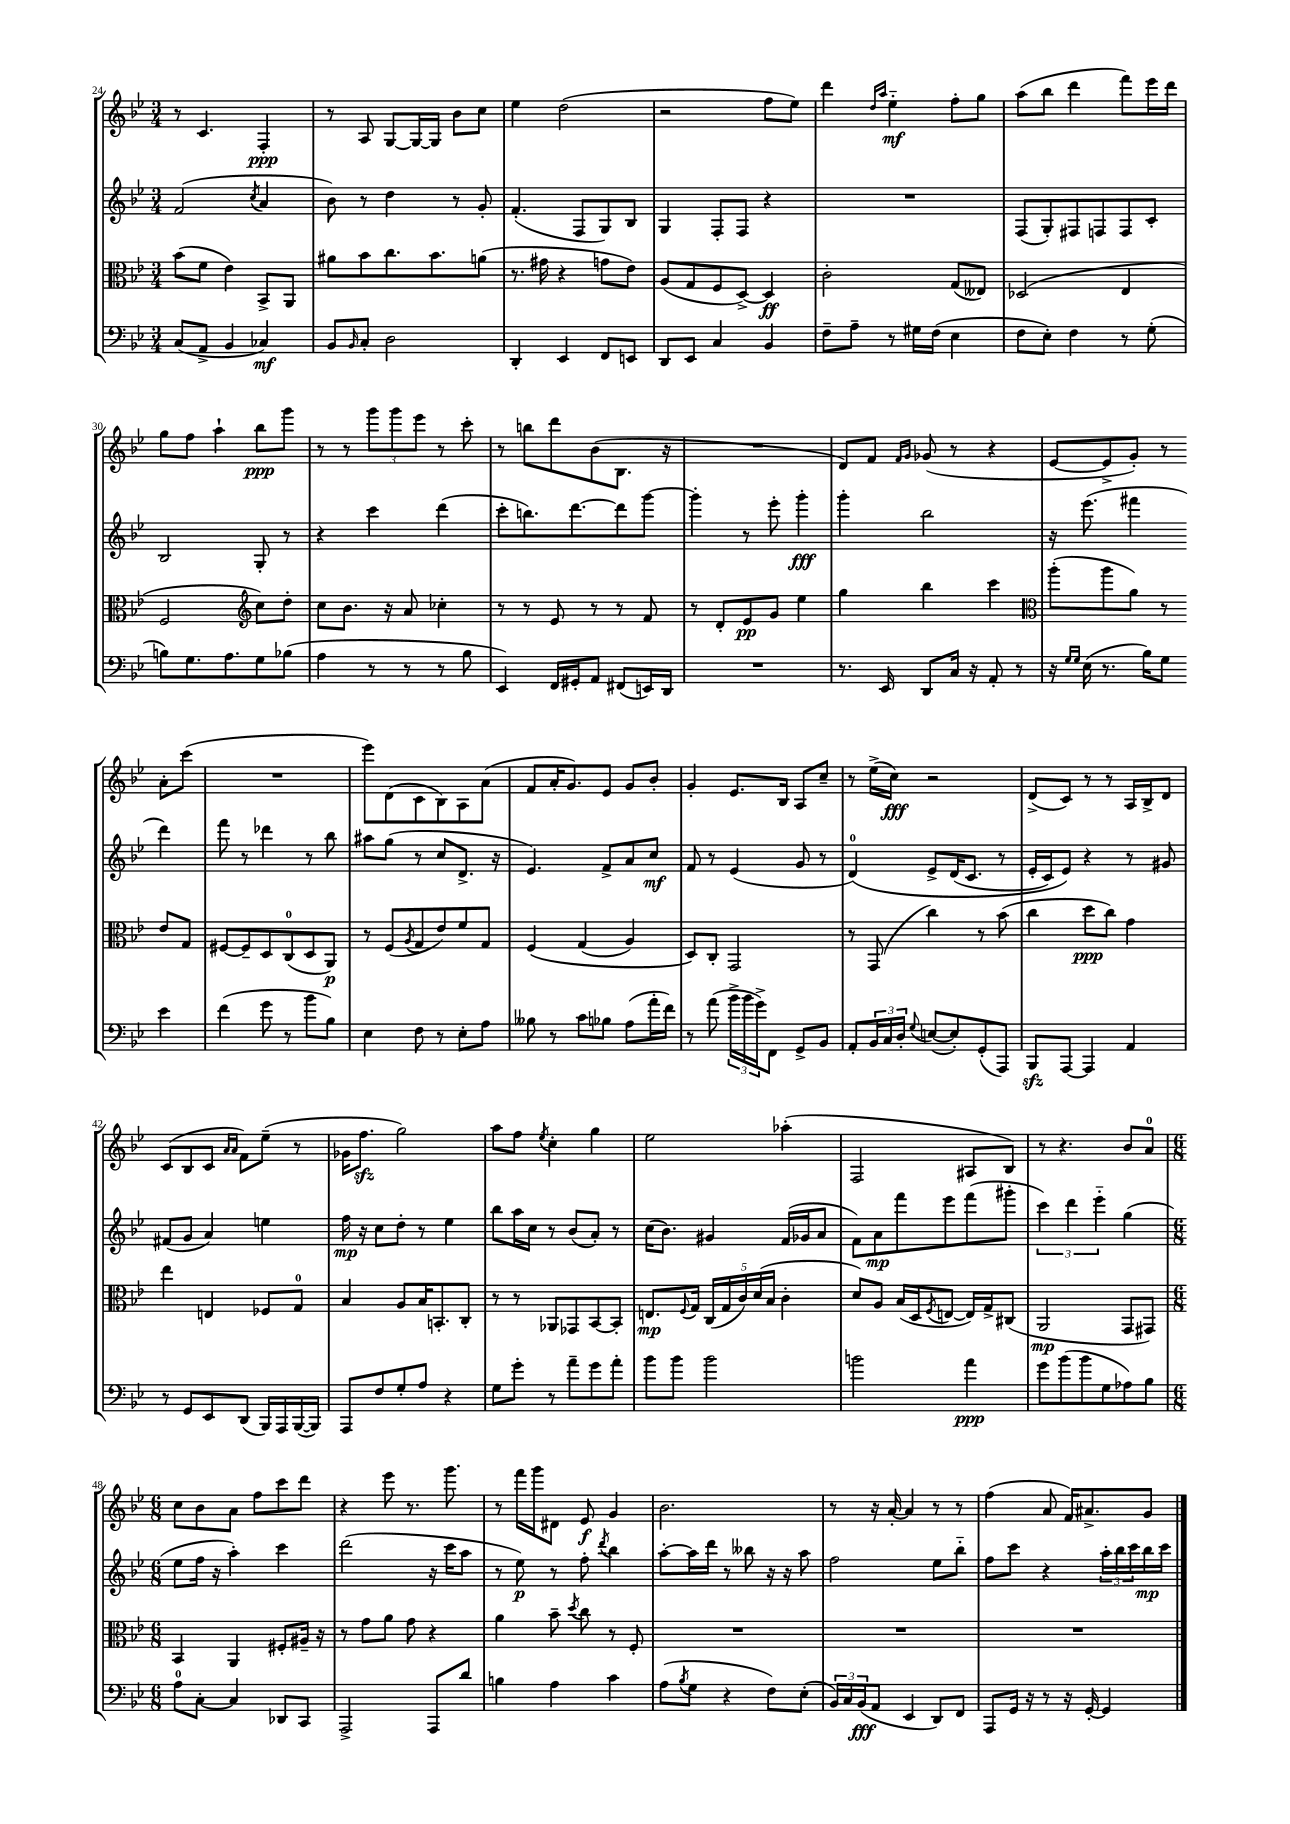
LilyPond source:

<<
\new StaffGroup <<
\new Staff = "s0" {
    \clef treble \key bes \major \numericTimeSignature \time 3/4
    r8 c'4. f4-.\ppp |
    r8 a8 g8~ g16~ g16 bes'8 c''8 |
    ees''4 d''2( |
    r2 f''8 ees''8) |
    d'''4 \grace { d''16 a''16 } ees''4-_\mf f''8-. g''8 |
    a''8( bes''8 d'''4 f'''8) ees'''16 d'''16 |
    g''8 f''8 a''4-! bes''8\ppp g'''8 |
    r8 r8 \tuplet 3/2 { g'''8 g'''8 ees'''8 } r8 c'''8-. |
    r8 b''8 d'''8 bes'8( bes8. r16 |
    R2. |
    d'8) f'8 \grace { f'16 g'16 } ges'8( r8 r4 |
    ees'8~ ees'8-> g'8-.) r8 a'8-. c'''8( |
    R2. |
    ees'''8) d'8( c'8 bes8) a8 a'8( |
    f'8 a'16-. g'8.) ees'8 g'8 bes'8-. |
    g'4-. ees'8. bes16 a8 c''8-- |
    r8 ees''16->( c''16\fff) r2 |
    d'8->( c'8) r8 r8 a16 bes16-> d'8 |
    c'8( bes8 c'8 \grace { a'16 a'16 } f'8) ees''8--( r8 |
    ges'16 f''8.\sfz g''2) |
    a''8 f''8 \acciaccatura { ees''8 } c''4-. g''4 |
    ees''2 aes''4-.( |
    f2 ais8 bes8) |
    r8 r4. bes'8 a'8-0 |
    \numericTimeSignature \time 6/8 c''8 bes'8 a'8 f''8 c'''8 d'''8 |
    r4 ees'''8 r8. g'''8. |
    r8 f'''16 g'''16 dis'8 ees'8\f g'4 |
    bes'2. |
    r8 r16 a'16~-. a'4 r8 r8 |
    f''4( a'8 f'16) ais'8.-> g'8 \bar "|." |
}
\new Staff = "s1" {
    \clef treble \key bes \major \numericTimeSignature \time 3/4
    f'2( \acciaccatura { c''8 } a'4 |
    bes'8) r8 d''4 r8 g'8-. |
    f'4.-.( f8 g8) bes8 |
    g4 f8-. f8 r4 |
    R2. |
    f8( g8-.) fis8 f8 f8 c'8-. |
    bes2 g8-. r8 |
    r4 c'''4 d'''4( |
    c'''8-. b''8.) d'''8.~ d'''8 g'''8~ |
    g'''4-. r8 ees'''8-. g'''4-.\fff |
    g'''4-. bes''2 |
    r16 ees'''8.( fis'''4 d'''4) |
    f'''8 r8 des'''4 r8 bes''8 |
    ais''8 g''8( r8 c''8 d'8.-> r16 |
    ees'4.) f'8-> a'8 c''8\mf |
    f'8 r8 ees'4( g'8 r8 |
    d'4-0)\( ees'8-> d'16( c'8. r8 |
    ees'16-. c'16) ees'8\) r4 r8 gis'8 |
    fis'8( g'8 a'4) e''4 |
    f''16\mp r16 c''8 d''8-. r8 ees''4 |
    bes''8 a''16 c''16 r8 bes'8( a'8-.) r8 |
    c''16( bes'8.) gis'4 f'16( ges'16 a'8 |
    f'8) a'8\mp f'''8 ees'''8 f'''8( gis'''8-. |
    \tuplet 3/2 { c'''4) d'''4 ees'''4-_ } g''4( |
    \numericTimeSignature \time 6/8 ees''8 f''16 r16 a''4-.) c'''4 |
    d'''2( r16 c'''16 a''8 |
    r8 ees''8\p) r8 f''8-. \acciaccatura { d'''8 } bes''4 |
    a''8~-. a''16 d'''16 r8 beses''8 r16 r16 a''8 |
    f''2 ees''8 bes''8-_ |
    f''8 c'''8 r4 \tuplet 3/2 { a''16-. bes''16 c'''16 } bes''16\mp c'''16 \bar "|." |
}
\new Staff = "s2" {
    \clef alto \key bes \major \numericTimeSignature \time 3/4
    bes'8( f'8 ees'4) bes,8-> a,8 |
    ais'8 bes'8 c''8. bes'8. a'8( |
    r8. gis'16 r4 g'8 ees'8) |
    a8( g8 f8 d8~->) d4\ff |
    c'2-. g8( eeses8) |
    des2( ees4 |
    f2 \clef treble c''8) d''8-. |
    c''8 bes'8. r16 a'8 ces''4-. |
    r8 r8 ees'8 r8 r8 f'8 |
    r8 d'8-. ees'8\pp g'8 ees''4 |
    g''4 bes''4 c'''4 |
    \clef alto a''8-.( a''8 a'8) r8 ees'8 g8 |
    fis8~ fis8-- d8 c8-0( d8 a,8\p) |
    r8 f8( \acciaccatura { a8 } g8 ees'8) f'8 g8 |
    f4\( g4( a4) |
    d8\) c8-. g,2 |
    r8 g,8( c''4) r8 bes'8( |
    c''4 d''8\ppp c''8) g'4 |
    ees''4 e4 fes8 g8-0 |
    bes4 a8 bes16 b,8.-. c8-. |
    r8 r8 aes,8 ges,8 bes,8~ bes,8-. |
    e8.\mp \appoggiatura { f8 } g16 \tuplet 5/4 { c16( g16 c'16) d'16( bes16 } c'4-. |
    d'8) a8 bes16( d16 \acciaccatura { f8 } e8~ e16) g16-> cis8( |
    a,2\mp g,8 gis,8) |
    \numericTimeSignature \time 6/8 bes,4 a,4 fis8-. ais16-- r16 |
    r8 g'8 a'8 g'8 r4 |
    a'4 bes'8-- \acciaccatura { d''8 } c''8 r8 f8-. |
    R2. |
    R2. |
    R2. \bar "|." |
}
\new Staff = "s3" {
    \clef bass \key bes \major \numericTimeSignature \time 3/4
    c8( a,8-> bes,4 ces4\mf) |
    bes,8 \grace { bes,16 } c8-. d2 |
    d,4-. ees,4 f,8 e,8 |
    d,8 ees,8 c4 bes,4 |
    f8-- a8-- r8 gis16 f16( ees4 |
    f8 ees8-.) f4 r8 g8-.( |
    b8) g8. a8. g8 bes8( |
    a4 r8 r8 r8 bes8 |
    ees,4) f,16 gis,16-. a,8 fis,8( e,16) d,16 |
    R2. |
    r8. ees,16 d,8 c16 r16 a,8-. r8 |
    r16 \grace { g16 g16 } ees16( r8. bes16) g8 ees'4 |
    f'4( g'8 r8 bes'8 bes8) |
    ees4 f8 r8 ees8-. a8 |
    beses8 r8 c'8 bes8 a8( a'16-. f'16) |
    r8 a'8( \tuplet 3/2 { bes'16-> bes'16 g'16->) } f,8 g,8-> bes,8 |
    a,8-. \tuplet 3/2 { bes,16 c16 d16-. } \appoggiatura { g8 } e8~( e8-.) g,8-.( a,,8) |
    bes,,8\sfz a,,8~ a,,4 a,4 |
    r8 g,8 ees,8 d,8( bes,,16) a,,16 bes,,16~( bes,,16) |
    a,,8 f8 g8-. a8 r4 |
    g8 g'8-. r8 a'8-- g'8 a'8-. |
    bes'8 bes'8 bes'2 |
    b'2 a'4\ppp |
    g'8 bes'8( bes'8 g8 aes8) bes8 |
    \numericTimeSignature \time 6/8 a8-0 c8~-. c4 des,8 c,8 |
    a,,2-> a,,8 d'8 |
    b4 a4 c'4 |
    a8( \acciaccatura { bes8 } g8 r4 f8) ees8-.( |
    \tuplet 3/2 { bes,16) c16 bes,16\fff( } a,8 ees,4 d,8) f,8 |
    a,,8 g,16 r16 r8 r16 g,16~-. g,4 \bar "|." |
}
>>
>>
\layout { \context { \Score currentBarNumber = #24 } }
